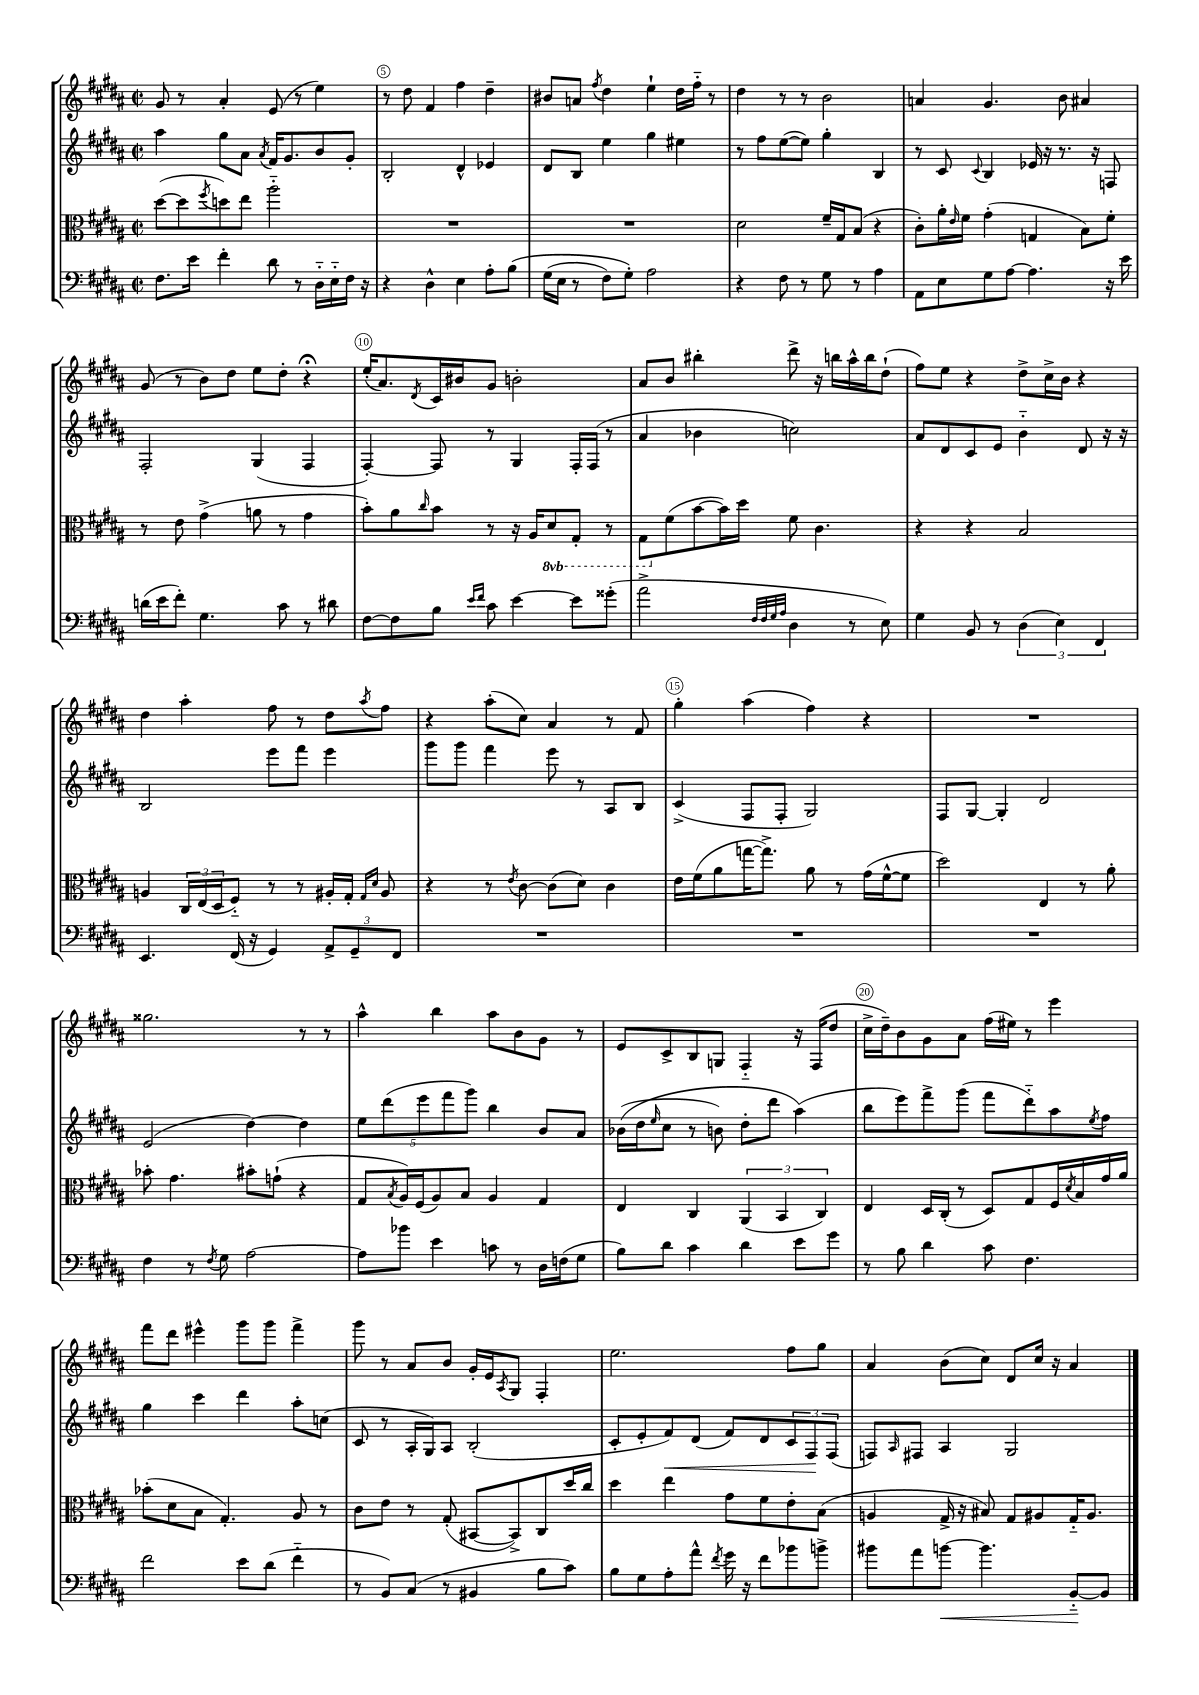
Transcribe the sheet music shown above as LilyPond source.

<<
\new StaffGroup <<
\new Staff = "s0" {
    \clef treble \key b \major \defaultTimeSignature \time 2/2
    gis'8 r8 ais'4-. e'8( r8 e''4) |
    r8 dis''8 fis'4 fis''4 dis''4-- |
    bis'8 a'8 \acciaccatura { fis''8 } dis''4 e''4-! dis''16 fis''16-_ r8 |
    dis''4 r8 r8 b'2 |
    a'4 gis'4. b'8 ais'4 |
    gis'8( r8 b'8) dis''8 e''8 dis''8-. r4\fermata |
    e''16-.( ais'8.) \acciaccatura { dis'8 } cis'16 bis'16 gis'8 b'2-. |
    ais'8 b'8 bis''4-. dis'''8-> r16 b''16 ais''16-^ b''16 dis''8-!( |
    fis''8) e''8 r4 dis''8-> cis''16-> b'16 r4 |
    dis''4 ais''4-. fis''8 r8 dis''8 \acciaccatura { ais''8 } fis''8 |
    r4 ais''8-.( cis''8) ais'4 r8 fis'8 |
    gis''4-. ais''4( fis''4) r4 |
    R1 |
    gisis''2. r8 r8 |
    ais''4-^ b''4 ais''8 b'8 gis'8 r8 |
    e'8 cis'8-> b8 g8 fis4-_ r16 fis16( dis''8 |
    cis''16-> dis''16--) b'8 gis'8 ais'8 fis''16( eis''16) r8 e'''4 |
    fis'''8 dis'''8 eis'''4-^ gis'''8 gis'''8 fis'''4-> |
    gis'''8 r8 ais'8 b'8 gis'16-. e'16 \acciaccatura { ais8 } gis8 fis4-. |
    e''2. fis''8 gis''8 |
    ais'4 b'8( cis''8) dis'8 cis''16 r16 ais'4 \bar "|." |
}
\new Staff = "s1" {
    \clef treble \key b \major \defaultTimeSignature \time 2/2
    ais''4 gis''8 ais'8 \acciaccatura { ais'8 } fis'16 gis'8. b'8 gis'8-. |
    b2-. dis'4-^ ees'4 |
    dis'8 b8 e''4 gis''4 eis''4 |
    r8 fis''8 e''8~( e''8) gis''4-. b4 |
    r8 cis'8 \appoggiatura { cis'8 } b4 ees'16 r16 r8. r16 f8 |
    fis2-. gis4( fis4 |
    fis4~-.) fis8 r8 gis4 fis16-. fis16( r8 |
    ais'4 bes'4 c''2) |
    ais'8 dis'8 cis'8 e'8 b'4-_ dis'8 r16 r16 |
    b2 e'''8 fis'''8 e'''4 |
    gis'''8 gis'''8 fis'''4 e'''8 r8 ais8 b8 |
    cis'4->( fis8 fis8-. gis2) |
    fis8 gis8~ gis4-. dis'2 |
    e'2( dis''4~) dis''4 |
    \tuplet 5/4 { e''8 dis'''8( e'''8 fis'''8 gis'''8) } b''4 b'8 ais'8 |
    bes'16(\( dis''16 \grace { e''16 } cis''8 r8 b'8) dis''8-. dis'''8 ais''4(\) |
    b''8 e'''8) fis'''8-> gis'''8( fis'''8 dis'''8-_) ais''8 \acciaccatura { e''8 } fis''8 |
    gis''4 cis'''4 dis'''4 ais''8-. c''8( |
    cis'8 r8 ais16-. gis16) ais8 b2-.( |
    cis'8-. e'8-. fis'8\<) dis'8( fis'8) dis'8 \tuplet 3/2 { cis'8 fis8\! fis8( } |
    f8) \grace { ais16 } fis8 ais4 gis2 \bar "|." |
}
\new Staff = "s2" {
    \clef alto \key b \major \defaultTimeSignature \time 2/2 \set Staff.ottavationMarkups = #ottavation-simple-ordinals
    dis''8~( dis''8 \acciaccatura { fis''8 } d''8) e''8 ais''2-_ |
    R1 |
    R1 |
    dis'2 fis'16-- gis16 b8( r4 |
    cis'8-.) ais'16-. \grace { e'16 } fis'16 gis'4-.( g4 b8) fis'8-. |
    r8 e'8 gis'4->( a'8 r8 gis'4 |
    b'8-.) ais'8 \grace { cis''16 } b'8 r8 r16 ais16 \ottava #-1 dis8 gis,8-. r8 |
    gis,8 \ottava #0 fis'8( b'8~ b'16) dis''16 fis'8 cis'4. |
    r4 r4 b2 |
    a4 \tuplet 3/2 { cis16 e16( dis16 } fis8-_) r8 r8 ais16-. gis16-. \grace { gis16 dis'16 } ais8 |
    r4 r8 \acciaccatura { e'8 } cis'8~ cis'8( dis'8) cis'4 |
    e'16 fis'16( ais'8 g''16~ g''8.->) ais'8 r8 gis'16( fis'16~-^ fis'8 |
    dis''2) e4 r8 ais'8-. |
    bes'8-. gis'4. bis'8-. g'8-!( r4 |
    gis8 \acciaccatura { b8 } ais16) fis16( ais8) b8 ais4 gis4 |
    e4 cis4 \tuplet 3/2 { ais,4( b,4 cis4) } |
    e4 dis16 cis16-.( r8 dis8) gis8 fis16 \acciaccatura { dis'8 } b16 gis'16 ais'16 |
    bes'8-.( dis'8 b8 gis4.-.) ais8 r8 |
    cis'8 e'8 r8 gis8-.( bis,8~ bis,8->) cis8 dis''16 cis''16 |
    dis''4 e''4 gis'8 fis'8 e'8-. b8( |
    a4 gis16-> r16 bis8) gis8 ais8 gis16-_ ais8. \bar "|." |
}
\new Staff = "s3" {
    \clef bass \key b \major \defaultTimeSignature \time 2/2
    fis8. e'16 fis'4-. dis'8 r8 dis16-_ e16-_ fis16 r16 |
    r4 dis4-^ e4 ais8-. b8\( |
    gis16( e16 r8 fis8) gis8-.\) ais2 |
    r4 fis8 r8 gis8 r8 ais4 |
    ais,8 e8 gis8 ais8~ ais4. r16 e'16 |
    d'16( e'16 fis'8-.) gis4. cis'8 r8 dis'8 |
    fis8~ fis8 b8 \grace { e'16 fis'16 } cis'8 e'4~ e'8 gisis'8-.( |
    ais'2-> \grace { fis32 fis32 gis32 ais32 } dis4 r8 e8) |
    gis4 b,8 r8 \tuplet 3/2 { dis4( e4) fis,4 } |
    e,4. fis,16( r16 gis,4) \tuplet 3/2 { ais,8-> gis,8-- fis,8 } |
    R1 |
    R1 |
    R1 |
    fis4 r8 \acciaccatura { fis8 } gis8 ais2~ |
    ais8 bes'8 e'4 c'8 r8 dis16 f16( gis8 |
    b8) dis'8 cis'4 dis'4 e'8 gis'8 |
    r8 b8 dis'4 cis'8 fis4. |
    fis'2 e'8 dis'8( fis'4-_ |
    r8 b,8) cis8( r8 bis,4 b8 cis'8) |
    b8 gis8 ais8-. ais'8-^ \acciaccatura { fis'8 } gis'16 r16 fis'8 bes'8 b'8-> |
    bis'8 ais'8 b'8~\< b'4. b,8~-_\! b,8 \bar "|." |
}
>>
>>
\layout { \context { \Score currentBarNumber = #4 \override BarNumber.break-visibility = ##(#f #t #t) barNumberVisibility = #(every-nth-bar-number-visible 5) \override BarNumber.stencil = #(make-stencil-circler 0.1 0.3 ly:text-interface::print) } }
